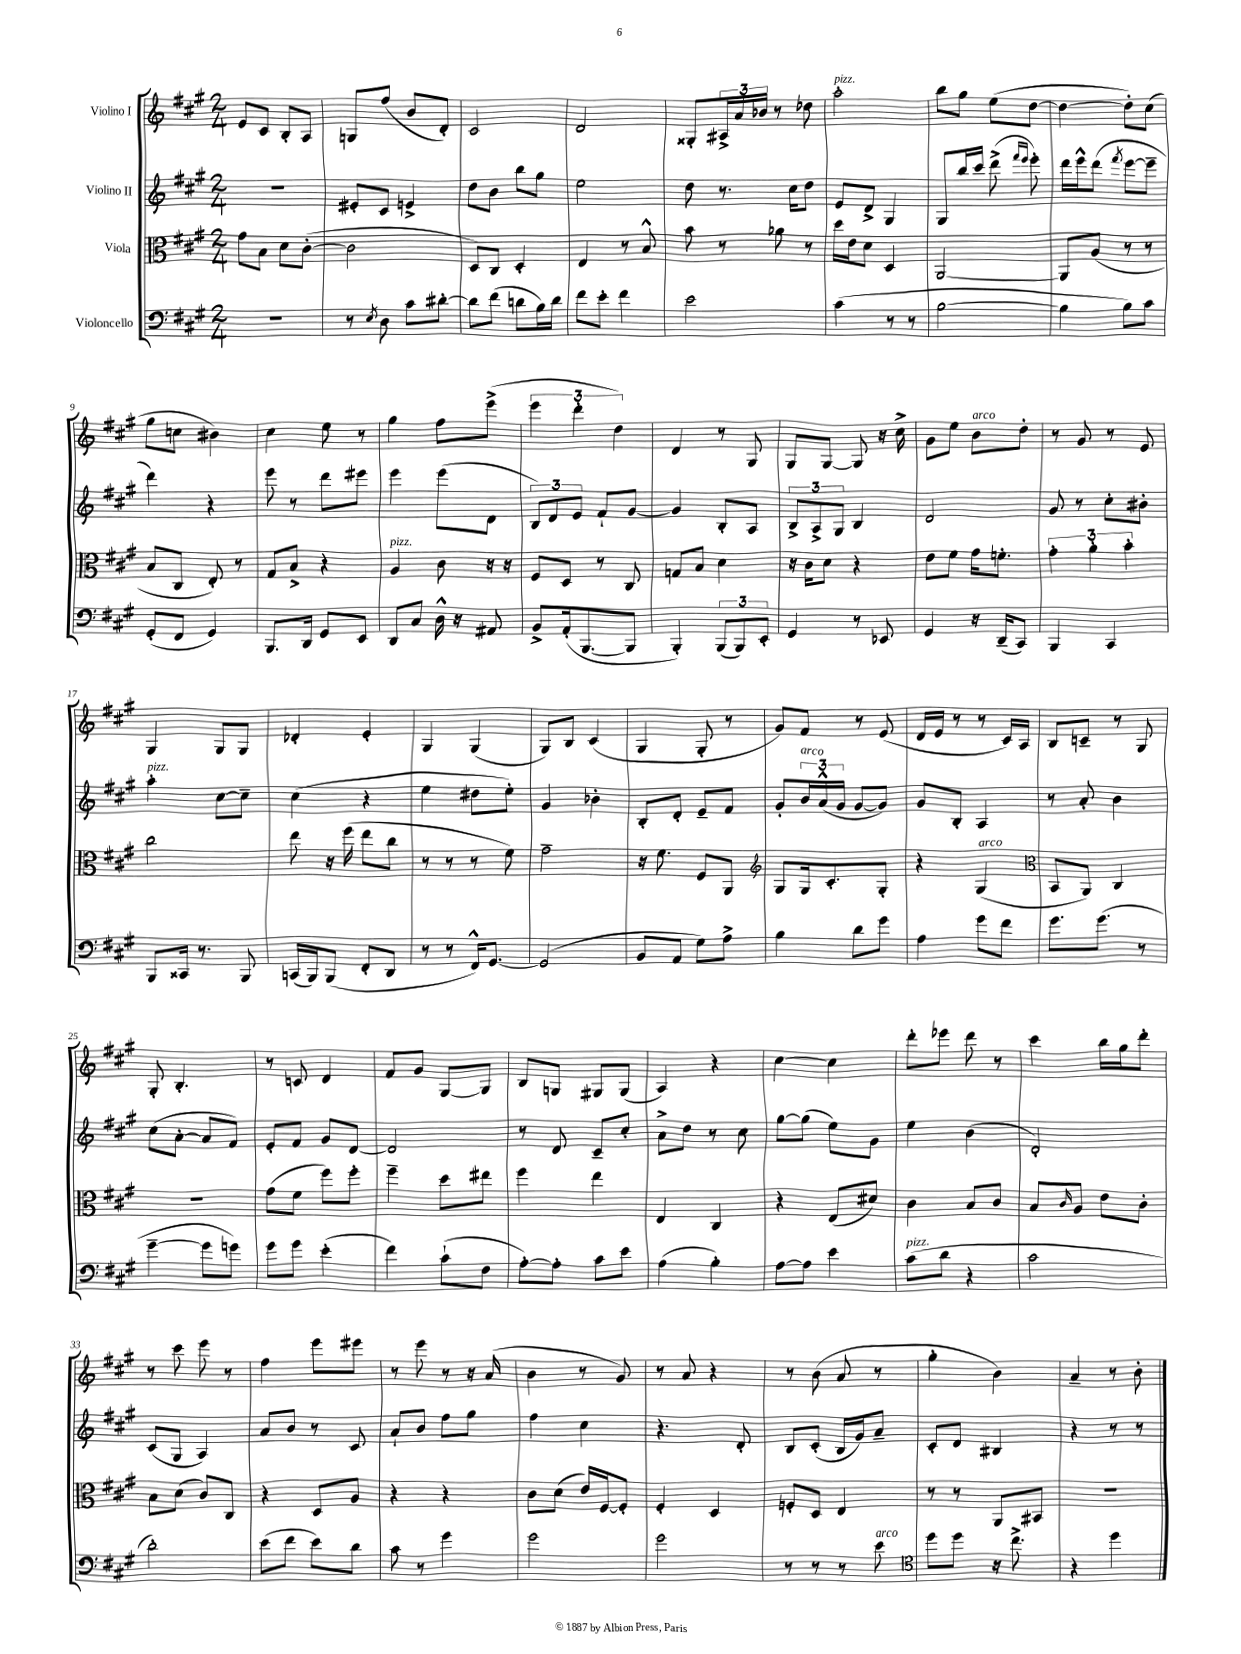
<<
\new StaffGroup <<
\new Staff = "s0" \with { instrumentName = "Violino I" } {
    \clef treble \key a \major \numericTimeSignature \time 2/4
    e'8 cis'8 b8-. a8 |
    g8 fis''8( b'8 d'8-.) |
    cis'2 |
    d'2 |
    gisis8-. \tuplet 3/2 { ais16-> a'16 bes'16 } r8 des''8 |
    a''2-.^\markup { \italic "pizz." } |
    b''8 gis''8 e''8( d''8~ |
    d''4~ d''8-.) cis''8( |
    gis''8 c''8 bis'4) |
    cis''4 e''8 r8 |
    gis''4 fis''8 e'''8->( |
    \tuplet 3/2 { e'''4 d'''4-. d''4) } |
    d'4 r8 gis8 |
    gis8 gis8~ gis8 r16 cis''16-> |
    gis'8 e''8 b'8^\markup { \italic "arco" } d''8-. |
    r8 gis'8 r8 e'8 |
    gis4 gis8 gis8 |
    des'4-. e'4-. |
    gis4 gis4( |
    gis8) b8 cis'4( |
    gis4 gis8-. r8 |
    gis'8) fis'8 r8 e'8( |
    d'16 e'16 r8 r8 cis'16) a16 |
    b8 c'8-- r8 gis8 |
    gis8-. b4.-. |
    r8 c'8 d'4 |
    fis'8 gis'8 gis8~ gis8 |
    b8 g8 gis8 gis8( |
    a4) r4 |
    cis''4~ cis''4 |
    d'''8-. ees'''8 d'''8 r8 |
    cis'''4 b''16 gis''16 d'''8-. |
    r8 cis'''8 e'''8 r8 |
    fis''4 e'''8 eis'''8 |
    r8 e'''8 r8 r16 a'16( |
    b'4 r8 gis'8) |
    r8 a'8 r4 |
    r8 b'8( a'8 r8 |
    gis''4-. b'4) |
    a'4-- r8 b'8-. \bar "|." |
}
\new Staff = "s1" \with { instrumentName = "Violino II" } {
    \clef treble \key a \major \numericTimeSignature \time 2/4
    R2 |
    eis'8-. cis'8 e'4-> |
    d''8 b'8 b''8 gis''8 |
    e''2 |
    d''8 r8. cis''16 d''8 |
    e'8 d'8-> gis4 |
    gis8 b''16 cis'''16 d'''8->( \grace { fis'''16 e'''16 } e'''8-.) |
    d'''16 e'''16-^ d'''8( \acciaccatura { fis'''8 } e'''8~ e'''8-- |
    d'''4) r4 |
    e'''8 r8 d'''8 eis'''8 |
    e'''4 e'''8( d'8 |
    \tuplet 3/2 { b8) d'8 e'8 } fis'8-! gis'8~ |
    gis'4 b8-. a8 |
    \tuplet 3/2 { b8-> a8-> gis8 } b4 |
    d'2 |
    gis'8 r8 cis''8-. bis'8-. |
    a''4-.^\markup { \italic "pizz." } cis''8~ cis''8-- |
    cis''4( r4 |
    e''4 dis''8 e''8-.) |
    gis'4 bes'4-. |
    b8-. d'8-. e'8-- fis'8 |
    gis'8-. \tuplet 3/2 { b'16^\markup { \italic "arco" } a'16-^( gis'16 } gis'8~ gis'8) |
    gis'8 b8-. a4 |
    r8 a'8-. b'4 |
    cis''8( a'8~-. a'8 fis'8) |
    e'8-. fis'8 gis'8 d'8~ |
    d'2 |
    r8 d'8 cis'8-- cis''8-. |
    a'8-> d''8 r8 cis''8 |
    gis''8~ gis''8( e''8) gis'8 |
    e''4 b'4( |
    d'2-.) |
    cis'8( gis8 a4) |
    a'8 b'8 r8 cis'8 |
    a'8-! b'8 fis''8 gis''8 |
    fis''4 cis''4 |
    r4. d'8-. |
    b8 cis'8-.( b16 gis'16) a'8-- |
    cis'8-. d'8 bis4 |
    r4 r8 r8 \bar "|." |
}
\new Staff = "s2" \with { instrumentName = "Viola" } {
    \clef alto \key a \major \numericTimeSignature \time 2/4
    gis'8 b8 d'8 cis'8~-.( |
    cis'2 |
    d8) cis8 d4-. |
    e4 r8 b8-^ |
    b'8 r8 aes'8 r8 |
    d''16 e'16 d'8 d4 |
    a,2~ |
    a,8 a8( r8 r8 |
    b8 cis8 e8-.) r8 |
    gis8 b8-> r4 |
    a4^\markup { \italic "pizz." } cis'8 r16 r16 |
    fis8 d8 r8 cis8 |
    g8 b8 d'4 |
    r16 cis'16 d'8 r4 |
    e'8 fis'8 gis'16 f'8.-. |
    \tuplet 3/2 { gis'4-. a'4-. b'4-. } |
    cis''2 |
    e''8 r16 fis''16( e''8 cis''8 |
    r8 r8 r8 fis'8) |
    gis'2-- |
    r16 fis'8. fis8 a,8 |
    \clef treble gis8 gis16 cis'8.-. gis8-. |
    r4 gis4^\markup { \italic "arco" }( |
    \clef alto b,8 a,8) cis4 |
    r2 |
    gis'8( fis'8 fis''8) fis''8-. |
    fis''4-- d''8 eis''8 |
    fis''4 e''4 |
    e4 cis4 |
    r4 e8( dis'8) |
    cis'4 b8 cis'8 |
    b8 \grace { cis'16 } a8 e'8 cis'8-. |
    b8 d'8( cis'8) cis8 |
    r4 d8 a8 |
    r4 r4 |
    cis'8 d'8( e'16) fis16~ fis8-. |
    fis4-. d4 |
    f8-. d8 e4 |
    r8 r8 a,8 bis,8 |
    R2 \bar "|." |
}
\new Staff = "s3" \with { instrumentName = "Violoncello" } {
    \clef bass \key a \major \numericTimeSignature \time 2/4
    r2 |
    r8 \acciaccatura { e8 } d8 cis'8 dis'8~-. |
    dis'8 fis'8( d'8 b16) d'16 |
    fis'8 e'8-. fis'4 |
    e'2 |
    cis'4( r8 r8 |
    b2~ |
    b4 b8) cis'8 |
    gis,8-.( fis,8 gis,4) |
    b,,8. d,16 gis,8 e,8 |
    d,8 cis8 d16-^ r16 ais,8 |
    b,8-> a,16-.( b,,8.~ b,,8 |
    b,,4-.) \tuplet 3/2 { b,,8( b,,8) e,8-. } |
    gis,4 r8 ees,8 |
    gis,4 r16 d,16--( cis,8) |
    b,,4 cis,4 |
    b,,8 cisis,16 r8. b,,8 |
    c,16( b,,16) b,,8( fis,8-. d,8 |
    r8 r8 fis,16-^) gis,8.~ |
    gis,2( |
    b,8 a,8 gis8) a8-> |
    b4 d'8 gis'8 |
    a4 gis'8 fis'8 |
    gis'8. gis'8.( r8 |
    gis'4~-- gis'8 g'8) |
    gis'8 gis'8 e'4-.( |
    fis'4) cis'8-!( fis8 |
    a8~-.) a8-. cis'8 e'8 |
    a4( b4-.) |
    a8~ a8 e'4 |
    cis'8^\markup { \italic "pizz." }( d'8 r4 |
    cis'2 |
    d'2-.) |
    e'8( fis'8 e'8) d'8 |
    cis'8 r8 gis'4 |
    gis'2 |
    gis'2 |
    r8 r8 r8 e'8^\markup { \italic "arco" } |
    \clef tenor d''8 d''8 r16 cis''8.-> |
    r4 d''4 \bar "|." |
}
>>
>>
